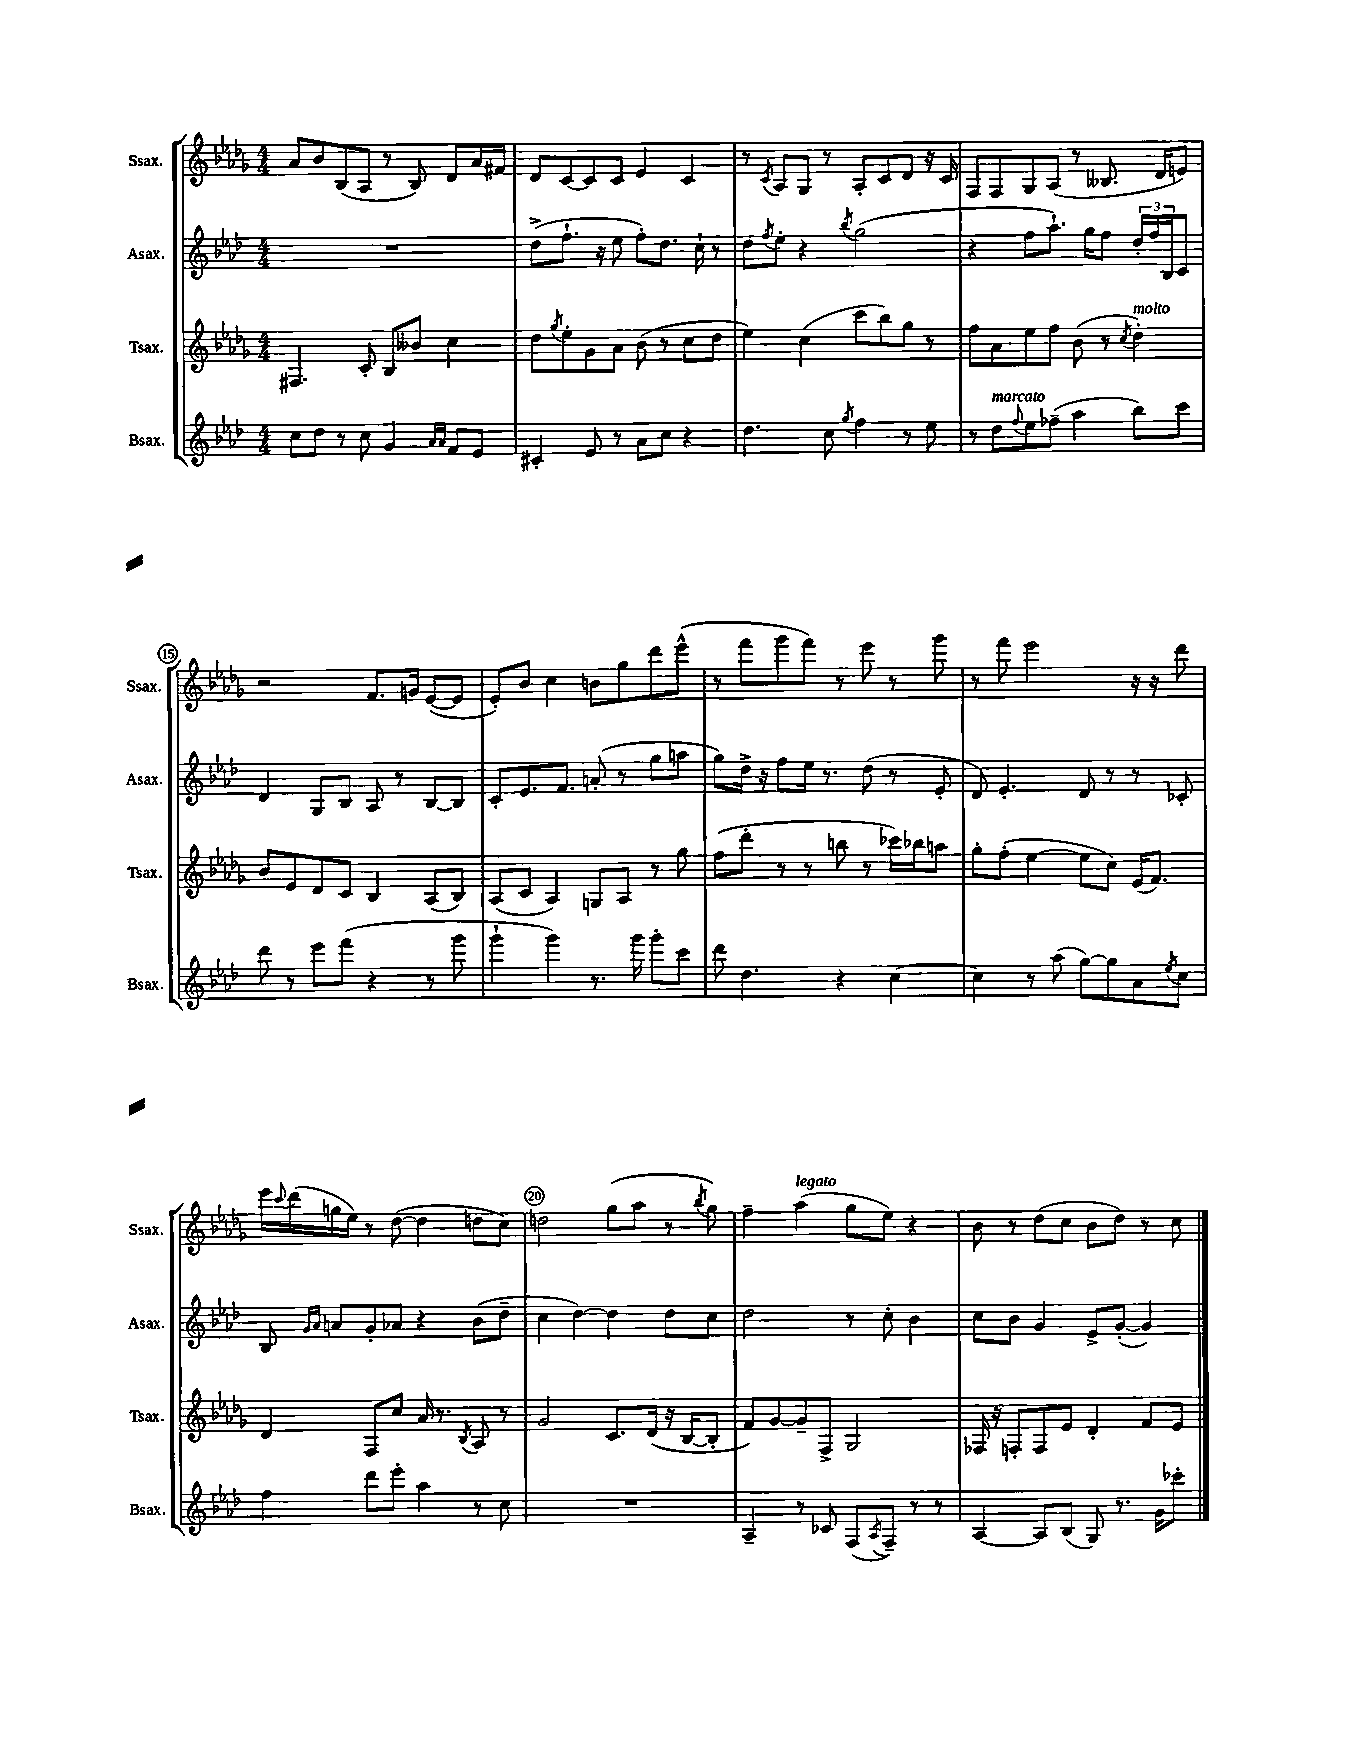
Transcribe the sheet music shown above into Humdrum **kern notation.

**kern	**kern	**kern	**kern
*staff4	*staff3	*staff2	*staff1
*clefG2	*clefG2	*clefG2	*clefG2
*k[b-e-a-d-]	*k[b-e-a-d-g-]	*k[b-e-a-d-]	*k[b-e-a-d-g-]
*M4/4	*M4/4	*M4/4	*M4/4
8cc\L	4.F#/	1r	8a-/L
8dd-\J	.	.	8b-/
8r	.	.	(8B-/
8cc\	8c'/	.	8A-/J
4g/	8B-/L	.	8r
.	8b--/J	.	8B-/)
16qqa-/LL	.	.	.
16qqa-/JJ	.	.	.
8f/L	4cc\	.	8d-/L
8e-/J	.	.	16a-/L
.	.	.	16f#/JJ
=	=	=	=
4c#'/	8dd-\L	(8dd-^\L	8d-/L
.	8qgg-/	.	.
.	8ee-'\	8.ff`\J	[8c/
8e-/	8g-\	.	8c/]
.	.	16r	.
8r	8a-\J	8ee-\	8c/J
8a-\L	(8b-\	8ff'\L)	4e-/
8cc\J	8r	8.dd-\J	.
4r	8cc\L	.	4c/
.	.	16cc`\	.
.	8dd-\J	8r	.
=	=	=	=
4.dd-\	4ee-\)	8dd-\L	8r
.	.	8qff/	8qc/
.	.	8ee-'\J	8A-/L
.	(4cc\	4r	8G-/J
8cc\	.	.	8r
8qgg/	.	8qbb-/	.
4ff\	8ccc\L	(2gg\	8A-'/L
.	8bb-\)	.	8c/
8r	8gg-\J	.	8d-/J
8ee-\	8r	.	16r
.	.	.	16c/
=	=	=	=
8r	8ff\L	4r	8F/L
8dd-\L	8a-\	.	8F/
8qqff/	.	.	.
8ee-\	8ee-\	8ff\L	8G-/
(8ff-~\J	8ff\J	8.aa-`\J)	(8A-/J
4aa-\	(8b-\	.	8r
.	.	16gg\LK	.
.	8r	8ff\J	8.B--/
.	8qcc/	.	.
8bb-\L)	4dd-'\)	24dd-'/LL	.
.	.	24ff/	.
.	.	.	16d-/LK
.	.	24B-/J	.
8ccc\J	.	8c/J	8e/J)
=	=	=	=
8ddd-\	8b-/L	4d-/	2r
8r	8e-/	.	.
8eee-\L	8d-/	8G/L	.
(8fff\J	8c/J	8B-/J	.
4r	4B-/	8A-/	8.f/L
.	.	8r	.
.	.	.	16g/Jk
8r	(8A-/L	[8B-/L	([8e-/L
8ggg\	8B-/J)	8B-/]J	8e-/]J
=	=	=	=
4ggg`\	(8A-/L	8c'/L	8e-'/L)
.	8c/J	8.e-/	8b-/J
4ggg\)	4A-/)	.	4cc\
.	.	8.f/J	.
8.r	8G/L	(8a'/	8b\L
.	8A-/J	8r	8gg-\
16ggg\	.	.	.
8ggg'\L	8r	8gg\L	8ddd-\
8ccc\J	8gg-\	8aa\J	(8eee-^^\J
=	=	=	=
8ddd-\	(8ff\L	8gg\L)	8r
4.dd-\	8ddd-'\J	16dd-^\Jk	8fff\L
.	.	16r	.
.	8r	8ff\L	8ggg-\
.	8r	16ee-\Jk	8fff\J)
.	.	8.r	.
4r	8bb\	.	8r
.	8r	(8dd-\	8eee-\
[4cc\	16ccc-\LL)	8r	8r
.	16bb-\J	.	.
.	8aa\J	8e-'/	8ggg-\
=	=	=	=
4cc\]	8gg-'\L	8d-/)	8r
.	(8ff'\J	4.e-'/	8fff\
8r	[4ee-\	.	2eee-\
(8aa-\	.	.	.
[8gg\L)	8ee-\]L	8d-/	.
8gg\]	8cc\J)	8r	.
8a-\	(16e-/LK	8r	16r
.	8.f/J)	.	16r
8qee-/	.	.	.
8cc\J	.	8c-'/	8ddd-\
=	=	=	=
4ff\	4d-/	8B-/	16eee-\LL
.	.	.	8qqccc/
.	.	.	(16ddd-\
.	.	16qqg/LL	.
.	.	16qqa-/JJ	.
.	.	8a/L	16gg\
.	.	.	16ee-\JJ)
8ddd-\L	8F/L	8g'/	8r
8eee-'\J	8cc/J	8a-/J	([8dd-\
4aa-\	16a-/	4r	4dd-\]
.	8.r	.	.
.	8qB-/	.	.
8r	8A-/	(8b-\L	8dd\L
8cc\	8r	8dd-~\J	8cc\J)
=	=	=	=
1r	2g-/	4cc\	2dd\
.	.	[4dd-\)	.
.	8.c/L	4dd-\]	(8gg-\L
.	.	.	8aa-\J
.	(16d-/Jk	.	.
.	16r	8dd-\L	8r
.	[16B-/LK	.	.
.	.	.	8qbb-/
.	8B-'/]J	8cc\J	8gg-\)
=	=	=	=
4A-~/	8f/L)	2dd-\	4ff~\
.	[8g-/	.	.
8r	8g-~/]	.	(4aa-\
8c-/	8F^/J	.	.
(8F/L	2G-/	8r	8gg-\L
8qA-/	.	.	.
8F~/J)	.	8cc'\	8ee-\J)
8r	.	4b-\	4r
8r	.	.	.
=	=	=	=
[4A-/	16F-/	8cc\L	8b-\
.	16r	.	.
.	8F'/L	8b-\J	8r
8A-/]L	8F/	4g/	(8dd-\L
(8B-/J	8e-/J	.	8cc\J
8G/)	4d-'/	8e-^/L	8b-\L
8.r	.	([8g'/J	8dd-\J)
.	8f/L	4g/])	8r
16g\LK	.	.	.
8ccc-'\J	8e-/J	.	8cc\
==	==	==	==
*-	*-	*-	*-
